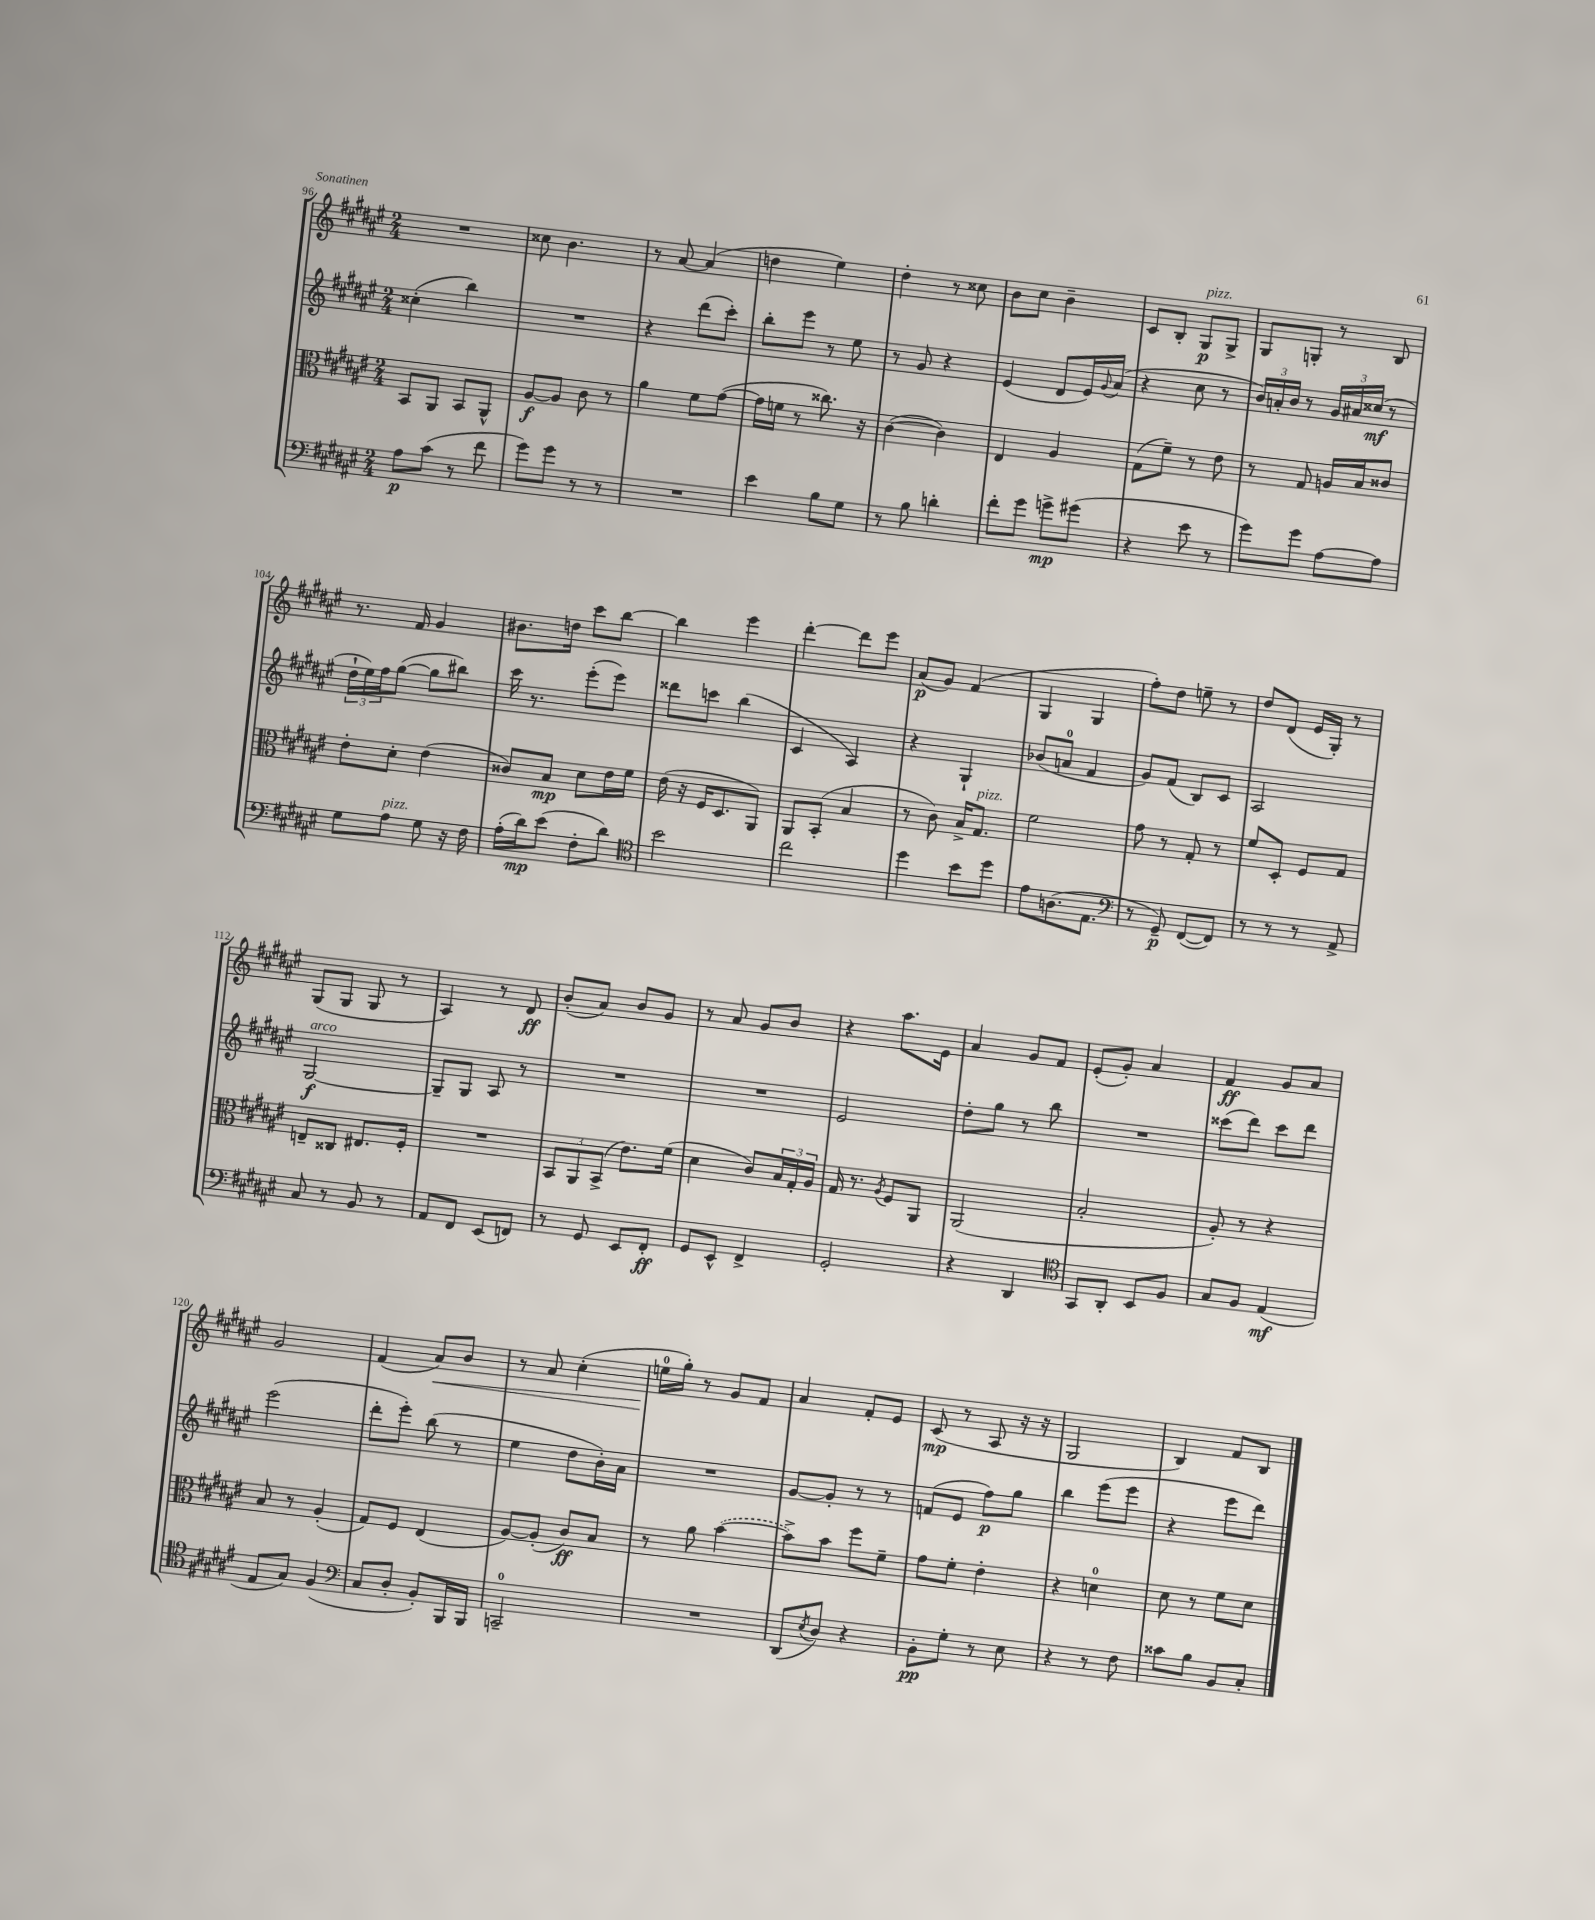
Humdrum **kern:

**kern	**kern	**kern	**kern
*staff4	*staff3	*staff2	*staff1
*clefF4	*clefC3	*clefG2	*clefG2
*k[f#c#g#d#a#e#]	*k[f#c#g#d#a#e#]	*k[f#c#g#d#a#e#]	*k[f#c#g#d#a#e#]
*M2/4	*M2/4	*M2/4	*M2/4
8A#	8BB	(4cc##'	2r
(8c#	8AA#	.	.
8r	8BB	4bb)	.
8f#	8AA#^^	.	.
=	=	=	=
8g#)	[8A#	2r	8cc##
8g#	8A#]	.	4.b
8r	8c#	.	.
8r	8r	.	.
=	=	=	=
2r	4a#	4r	8r
.	.	.	[8a#
.	8f#	(8ddd#	(4a#]
.	([8g#	8ccc#')	.
=	=	=	=
4e#	16g#]	8bb'	4dd
.	16f	.	.
.	8r	8eee#	.
8B	8.cc##)	8r	4ee#)
8G#	.	8ee#	.
.	16r	.	.
=	=	=	=
8r	([4c#	8r	4dd#'
8B	.	8g#	.
4d'	4c#])	4r	8r
.	.	.	8cc##
=	=	=	=
8f#'	4E#	(4e#	8b
8g#	.	.	8cc#
8g^	4A#	8d#	4b~
(8g#	.	16e#)	.
.	.	8qqg#	.
.	.	(16a#	.
=	=	=	=
4r	(8G#	4r	8c#
.	8f#~)	.	8B'
8e#	8r	8cc#	8G#
8r	8e#	8r	8G#^
=	=	=	=
8g#)	8r	24b)	8G#
.	.	24a'	.
.	.	24b	.
8g#	8G#	8r	8G'
[8A#	16A	24g#	8r
.	.	24a#	.
.	16B	.	.
.	.	(24cc##	.
8A#]	8c##	8r	8B
=	=	=	=
8G#	8e#'	24dd#`	8.r
.	.	24ee#)	.
.	.	24ff#	.
8A#	8d#'	([8gg#	.
.	.	.	16f#
8G#	(4e#	8gg#]	4g#
16r	.	8bb#)	.
16F#	.	.	.
=	=	=	=
(16A#'	8c##)	16ccc#	8.b#
16d#)	.	8.r	.
(8e#	8B	.	.
.	.	.	16dd
8F#'	8d#	(8eee#'	8ccc#
8d#)	16e#	8eee#)	[8bb
.	16f#	.	.
=	=	=	=
*clefC4	*	*	*
2b	(16e#	8ddd##	4bb]
.	16r	.	.
.	16F#	8ccc	.
.	8.D#	.	.
.	.	(4bb	4eee#
.	8AA#)	.	.
=	=	=	=
2cc#	8AA#	4c#	[4ddd#'
.	(8BB'	.	.
.	4B	4A#)	8ddd#]
.	.	.	8eee#
=	=	=	=
4dd#	8r	4r	(8a#
.	8c#)	.	8g#)
8b	16B^	4G#`	(4f#
.	8.G#	.	.
8dd#	.	.	.
=	=	=	=
8e#	2f#	(8b-	4G#
(8.A	.	8a	.
.	.	4f#	4G#
8.E#	.	.	.
=	=	=	=
*clefF4	*	*	*
8r	8g#	8g#)	8ff#')
8GG#~)	8r	(8f#	8dd#
([8FF#	8G#'	8B)	8ee~
8FF#])	8r	8c#	8r
=	=	=	=
8r	8f#	2A#	8dd#
8r	8D#'	.	(8d#
8r	8F#	.	16e#
.	.	.	16G#')
8AA#^	8G#	.	8r
=	=	=	=
8C#	8E~	[2G#	(8G#
8r	8C##	.	8G#
8BB	8.E#	.	8G#
8r	.	.	8r
.	16F#'	.	.
=	=	=	=
8AA#	2r	8G#~]	4A#)
8FF#	.	8G#	.
(8EE#	.	8A#	8r
8FF)	.	8r	8d#
=	=	=	=
8r	12BB	2r	(8b'
.	12AA#	.	.
8GG#	.	.	8a#)
.	(12BB^	.	.
8EE#	8.e#)	.	8b
8FF#'	.	.	8g#
.	(16f#	.	.
=	=	=	=
8GG#	4d#	2r	8r
8EE#^^	.	.	8a#
4FF#^	8c#)	.	8g#
.	24B	.	8b
.	24G#'	.	.
.	24A#	.	.
=	=	=	=
2GG#'	16G#	2e#	4r
.	8.r	.	.
.	8qA#	.	.
.	8F#	.	8.aa#
.	8AA#	.	.
.	.	.	16e#
=	=	=	=
4r	(2AA#	8dd#'	4a#
.	.	8gg#	.
4DD#	.	8r	8g#
.	.	8bb	8f#
=	=	=	=
*clefC4	*	*	*
8GG#	2B'	2r	(8e#'
8AA#'	.	.	8g#')
8BB	.	.	4a#
8F#	.	.	.
=	=	=	=
8G#	8A#')	(8ccc##	4f#
8F#	8r	8ddd#)	.
(4E#	4r	8ccc##	8g#
.	.	8ddd#	8a#
=	=	=	=
8E#	8B	(2eee#	2g#
8G#)	8r	.	.
(4F#	(4A#'	.	.
=	=	=	=
*clefF4	*	*	*
8C#	8G#)	8ddd#'	(4f#
8D#'	8F#	8eee#')	.
8BB')	(4E#	(8bb	8a#)
16BBB	.	8r	8b
16BBB	.	.	.
=	=	=	=
2CC~	[8A#)	4ee#	8r
.	(8A#']	.	8a#
.	8c#)	8dd#	(4cc#'
.	8B	16b')	.
.	.	16a#	.
=	=	=	=
2r	8r	2r	16ee
.	.	.	16gg#')
.	8a#	.	8r
.	([4b	.	8g#
.	.	.	8f#
=	=	=	=
(8DD#	8b^])	[8g#	4a#
8qE#	.	.	.
8D#)	8b	8g#']	.
4r	8ff#	8r	8f#'
.	8f#~	8r	8e#
=	=	=	=
8BB'	8g#	(8f	(8c#
8G#'	8f#'	8e#	8r
8r	4e#'	8ff#)	8A#
8E#	.	8gg#	16r
.	.	.	16r
=	=	=	=
4r	4r	4bb	2G#
8r	4d	(8eee#	.
8F#	.	8eee#	.
=	=	=	=
8c##	8d#	4r	4B)
8B	8r	.	.
8BB	8f#	8eee#	8f#
8C#'	8d#	8ddd#)	8B
==	==	==	==
*-	*-	*-	*-
